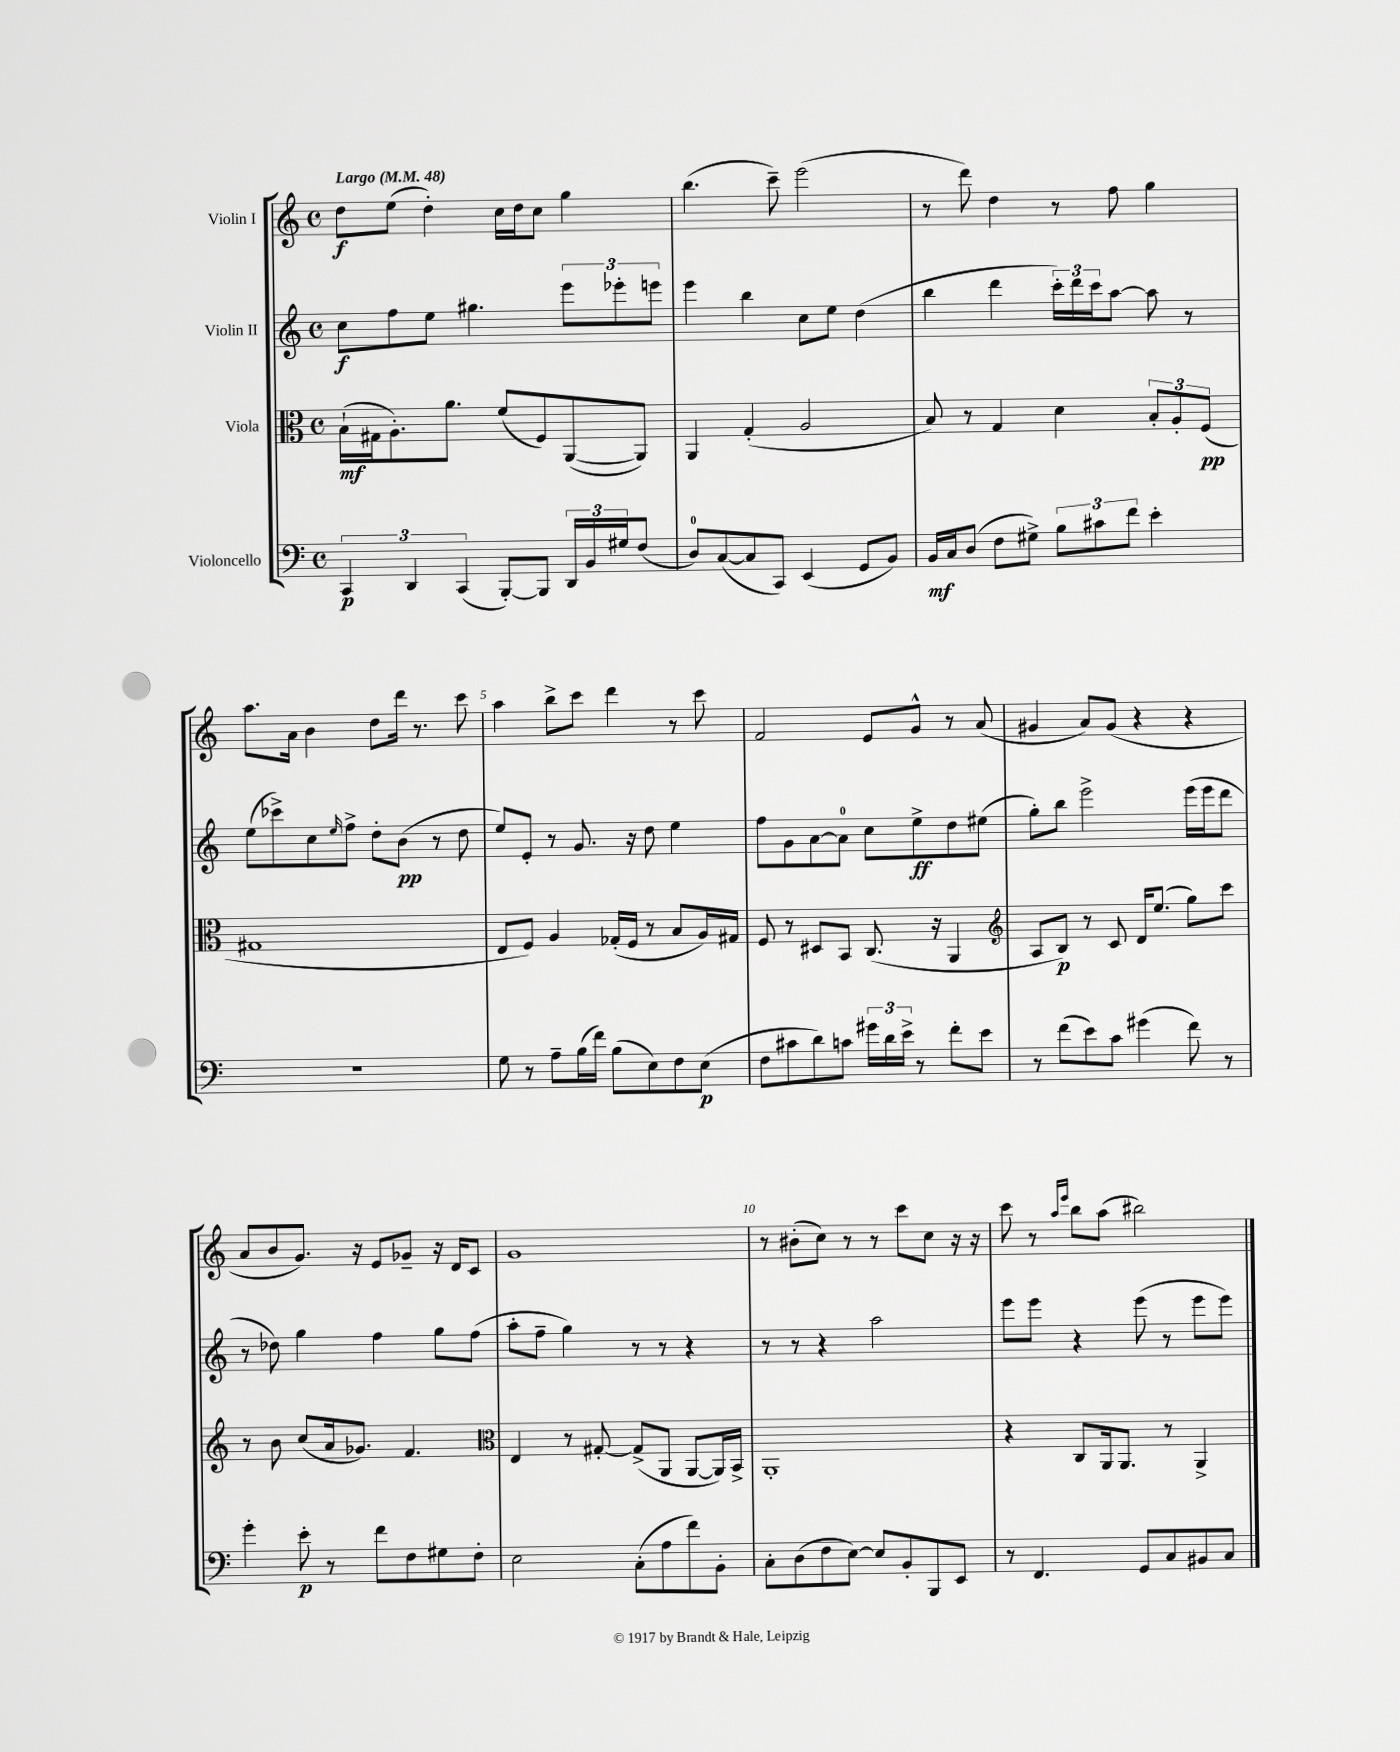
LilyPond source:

<<
\new StaffGroup <<
\new Staff = "s0" \with { instrumentName = "Violin I" } {
    \clef treble \key c \major \defaultTimeSignature \time 4/4 \tempo "Largo" 4 = 48
    d''8\f e''8( d''4-.) c''16 d''16 c''8 g''4 |
    b''4.( c'''8--) e'''2( |
    r8 d'''8) d''4 r8 f''8 g''4 |
    a''8. a'16 b'4 d''8 d'''16 r8. c'''8 |
    a''4 b''8-> c'''8 d'''4 r8 c'''8 |
    f'2 e'8 g'8-^ r8 a'8( |
    gis'4 a'8) gis'8( r4 r4 |
    a'8 b'8 g'8.) r16 e'8 ges'8-- r16 d'16 c'8 |
    g'1 |
    r8 bis'8-.( c''8) r8 r8 c'''8 c''8 r16 r16 |
    c'''8 r8 \grace { a''16 e'''16 } b''8 a''8( bis''2) \bar "|." |
}
\new Staff = "s1" \with { instrumentName = "Violin II" } {
    \clef treble \key c \major \defaultTimeSignature \time 4/4
    c''8\f f''8 e''8 gis''4. \tuplet 3/2 { e'''8 ees'''8-. e'''8 } |
    e'''4 b''4 c''8 e''8 d''4( |
    b''4 d'''4 \tuplet 3/2 { c'''16-.) d'''16 c'''16 } a''8~ a''8 r8 |
    e''8( ces'''8->) c''8 \grace { e''16 } f''8-> d''8-. b'8\pp( r8 d''8 |
    e''8) e'8-. r8 g'8. r16 d''8 e''4 |
    f''8 g'8 a'8~ a'8-0 c''8 e''8->\ff d''8 eis''8( |
    g''8-.) b''8 e'''2-> e'''16( e'''16 d'''8 |
    r8 des''8) g''4 f''4 g''8 f''8( |
    a''8-. f''8-- g''4) r8 r8 r4 |
    r8 r8 r4 a''2 |
    e'''8 e'''8 r4 e'''8( r8 e'''8 e'''8) \bar "|." |
}
\new Staff = "s2" \with { instrumentName = "Viola" } {
    \clef alto \key c \major \defaultTimeSignature \time 4/4
    b16-!\mf( gis16 a8.-.) a'8. f'8( f8) a,8~( a,8) |
    a,4 g4-.( a2 |
    b8) r8 g4 d'4 \tuplet 3/2 { b8-. a8-. f8\pp( } |
    gis1 |
    e8 f8) a4 ges16-.( f16 r8 b8 a16) gis16 |
    f8 r8 dis8 b,8 c8.( r16 a,4 |
    \clef treble a8 b8\p) r8 c'8 d'16 e''8.( g''8) c'''8 |
    r8 b'8 c''8( a'16 ges'8.) f'4. |
    \clef alto e4 r8 gis8~-. gis8->( a,8 a,8~ a,16) b,16-> |
    a,1-. |
    r4 c8 a,16 a,8. r8 a,4-> \bar "|." |
}
\new Staff = "s3" \with { instrumentName = "Violoncello" } {
    \clef bass \key c \major \defaultTimeSignature \time 4/4
    \tuplet 3/2 { c,4\p d,4 c,4( } b,,8~-.) b,,8 \tuplet 3/2 { d,16 b,16 gis16 } f8( |
    d8-0) c8~( c8 c,8) e,4( g,8 b,8) |
    b,16\mf c16 d8( f8 gis8->) \tuplet 3/2 { b8 cis'8 f'8 } e'4-. |
    r1 |
    g8 r8 a8-- b16( f'16) b8( e8) f8 e8\p( |
    f8 cis'8 d'8) c'8 \tuplet 3/2 { gis'16 d'16 e'16-> } r8 f'8-. e'8 |
    r8 f'8( e'8) c'8 gis'4( f'8) r8 |
    g'4-. e'8-.\p r8 f'8 f8 gis8 f8-. |
    e2 c8-.( a8 f'8) b,8-. |
    c8-. d8( f8 e8~) e8 b,8-. b,,8 e,8 |
    r8 f,4. g,8 c8 bis,8 c8 \bar "|." |
}
>>
>>
\layout { \context { \Score \override BarNumber.break-visibility = ##(#f #t #t) barNumberVisibility = #(every-nth-bar-number-visible 5) } }
